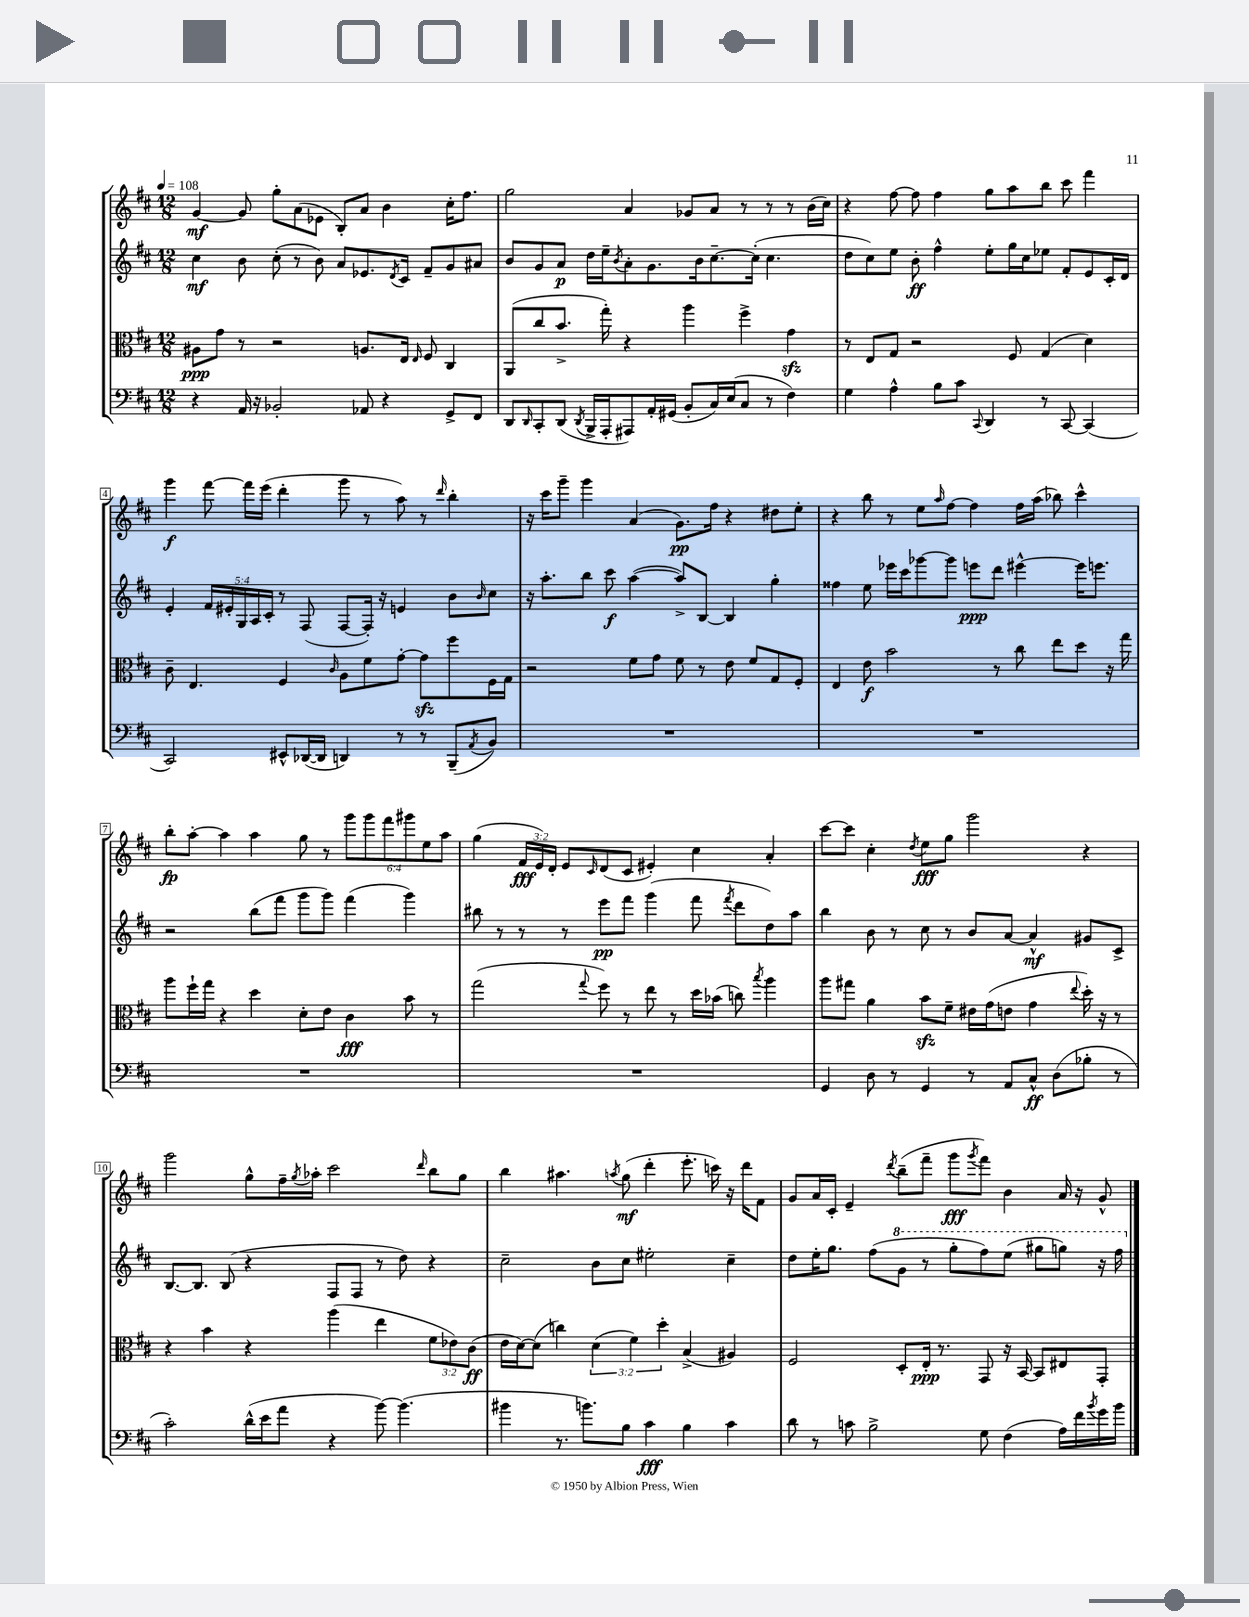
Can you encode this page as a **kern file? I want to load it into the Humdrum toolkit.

**kern	**kern	**kern	**kern
*staff4	*staff3	*staff2	*staff1
*clefF4	*clefC3	*clefG2	*clefG2
*k[f#c#]	*k[f#c#]	*k[f#c#]	*k[f#c#]
*M12/8	*M12/8	*M12/8	*M12/8
*MM108	*MM108	*MM108	*MM108
4r	8A#	4cc#	[4g
.	8g	.	.
16AA	8r	8b	8g]
16r	.	.	.
2BB-'	2r	(8cc#'	8gg'
.	.	8r	(8a
.	.	8b)	8e-
.	.	8a	8B')
8AA-	8.A	8.e-	8a
4r	.	.	4b
.	.	8qd	.
.	16E	16c#	.
.	16qqE	.	.
.	8F#	8f#~	.
8GG^	4C#	8g	16cc#'
.	.	.	8.ff#
8FF#	.	8a#	.
=	=	=	=
8DD	(8AA	8b	2gg
16qqDD	.	.	.
8CC#'	8cc#	8g	.
(8DD	8.b^	8a	.
8qDD	.	.	.
16BBB^	.	16dd	.
16AAA'	16gg')	16ee~	.
.	.	8qb	.
8AAA#)	4r	8a'	4a
16AA'	.	8.g	.
(16GG#	.	.	.
8BB'	4aa	.	8g-
.	.	16b	.
16C#)	.	[8.cc#~	8a
(16E	.	.	.
8C#	4ff#^	.	8r
.	.	(16cc#']	.
8r	.	4.cc#	8r
4F#)	4g	.	8r
.	.	.	(16b
.	.	.	16cc#)
=	=	=	=
4G	8r	8dd	4r
.	8E	8cc#)	.
4A^^	8G	8ee	[8ff#
.	2r	8b'	8ff#]
8B	.	4ff#^^	4ff#
8c#	.	.	.
8qqCC#	.	.	.
4DD	.	8ee'	8gg
.	8F#	16gg	8aa
.	.	16cc#	.
8r	(4G	8ee-	8bb
[8CC#	.	8f#'	8ccc#
(4CC#]	4d)	8e	4fff#
.	.	16c#'	.
.	.	16d	.
=	=	=	=
2CC#)	8c#~	4e'	4ggg
.	4.E	.	.
.	.	20f#	[8fff#
.	.	20e#'	.
.	.	20G	.
.	.	.	16fff#]
.	.	20A	.
.	.	.	(16eee
.	.	20c#'	.
8EE#^^	4F#	8r	4ddd'
([16DD-	.	(8F#	.
16DD-]	.	.	.
.	16qqc#	.	.
4DD)	8A	[8F#	8ggg
.	8f#	16F#'])	8r
.	.	16r	.
8r	[8g'	4e	8aa)
8r	8g]	.	8r
.	.	.	16qqddd
(8BBB~	8ff#	8b	4bb'
8qAA	.	16qqb	.
8BB)	16F#	8cc#	.
.	16G	.	.
=	=	=	=
1.r	2r	16r	16r
.	.	8.aa'	16ccc#
.	.	.	8ggg~
.	.	8bb	4ggg
.	.	8ccc#	.
.	8f#	([4aa	(4a
.	8g	.	.
.	8f#	8aa^])	8.g)
.	8r	[8B	.
.	.	.	16ff#
.	8e	4B]	4r
.	8f#	.	.
.	8G	4gg'	8dd#
.	8F#'	.	8ee'
=	=	=	=
1.r	4E	4ff##	4r
.	8e	8ee	8bb
.	2b	16eee-	8r
.	.	16ccc#	.
.	.	[8ggg-	8ee
.	.	.	16qqaa
.	.	8ggg-]	[8ff#
.	.	8eee	4ff#]
.	8r	8ddd	.
.	8cc#	[4eee#^^	16ff#
.	.	.	(16aa
.	8ee	.	8bb-)
.	8dd	16eee#]	4ccc#^^
.	.	8.eee	.
.	16r	.	.
.	16gg	.	.
=	=	=	=
1.r	8aa	2r	8bb'
.	16ff#`	.	[8aa'
.	16gg	.	.
.	4r	.	4aa]
.	4dd	(8bb	4aa
.	.	8fff#	.
.	8d'	8ggg	8gg
.	8e	8ggg)	8r
.	4c#	(4fff#	12ggg
.	.	.	12ggg
.	.	.	12fff#
.	8b	4ggg)	12ggg#
.	.	.	12ee
.	8r	.	.
.	.	.	12aa
=	=	=	=
1.r	(2gg	8bb#	(4gg
.	.	8r	.
.	.	8r	24f#
.	.	.	24e)
.	.	.	24d'
.	.	8r	8e
.	8qqgg	.	16qqc#
.	8ff#)	8eee	(8d
.	8r	8fff#	8c#
.	8ee	(4ggg	4e#')
.	8r	.	.
.	16dd	8fff#	4cc#
.	(16b-	.	.
.	.	8qfff#	.
.	8cc)	8ddd	.
.	8qbb	.	.
.	4aa	8dd)	4a'
.	.	8aa	.
=	=	=	=
4GG	8aa	4bb	[8ccc#
.	8gg#	.	8ccc#]
8D	4a	8b	4cc#'
8r	.	8r	.
.	.	.	8qdd
4GG	8b	8cc#	8ee
.	8f#~	8r	8gg
8r	16e#	8b	2ggg
.	(16g	.	.
8AA	8e	[8a	.
8C#^^	4g	4a^^]	.
(8D	.	.	.
.	8qqee	.	.
8B-'	16dd')	8g#	4r
.	16r	.	.
8r	8r	8c#^	.
=	=	=	=
2c#')	4r	[8.B	2ggg
.	.	8.B]	.
.	4b	.	.
.	.	(8B	.
(16d^^	4r	4r	8gg^^
16e	.	.	.
8a	.	.	16ff#~
.	.	.	8qgg
.	.	.	16aa-'
4r	(4aa	8F#	2ccc#
.	.	8F#	.
[8b)	4ee	8r	.
(4.b]	.	8dd)	.
.	.	.	16qqddd
.	12f#	4r	8bb
.	12e-)	.	.
.	.	.	8gg
.	(12c#	.	.
=	=	=	=
4b#	16e	2cc#~	4bb
.	[16d)	.	.
.	(8d]	.	.
8.r	4cc)	.	4.aa#
8.b)	.	.	.
.	(6d	8b	.
.	.	.	8qaa
8B	.	8cc#	(8gg
.	6f#)	.	.
4c#	.	2ee#'	4ddd'
.	6dd'	.	.
4B	(4B^	.	8.eee'
.	.	.	16ccc)
4c#	4A#)	4cc#~	16r
.	.	.	16ddd
.	.	.	8f#
=	=	=	=
8d	2F#	8dd	8g
8r	.	16ee'	16a
.	.	8.gg	16c#'
8c	.	.	4e~
2B^	.	(8ff#	.
.	.	.	8qddd
.	8D'	8gg	(8bb~
.	16E'	8r	8fff#~
.	8.r	.	.
.	.	8ggg'	8ggg
.	.	.	8qggg
8G	8GG	8fff#)	8fff#)
(4F#	16r	(8eee	4b
.	[16BB	.	.
.	8BB]	8ggg#	.
16A)	8E#	8ggg)	16a
16f#	.	.	16r
8qb	.	.	.
16g	8GG'	16r	8g^^
16b	.	16fff#	.
==	==	==	==
*-	*-	*-	*-
